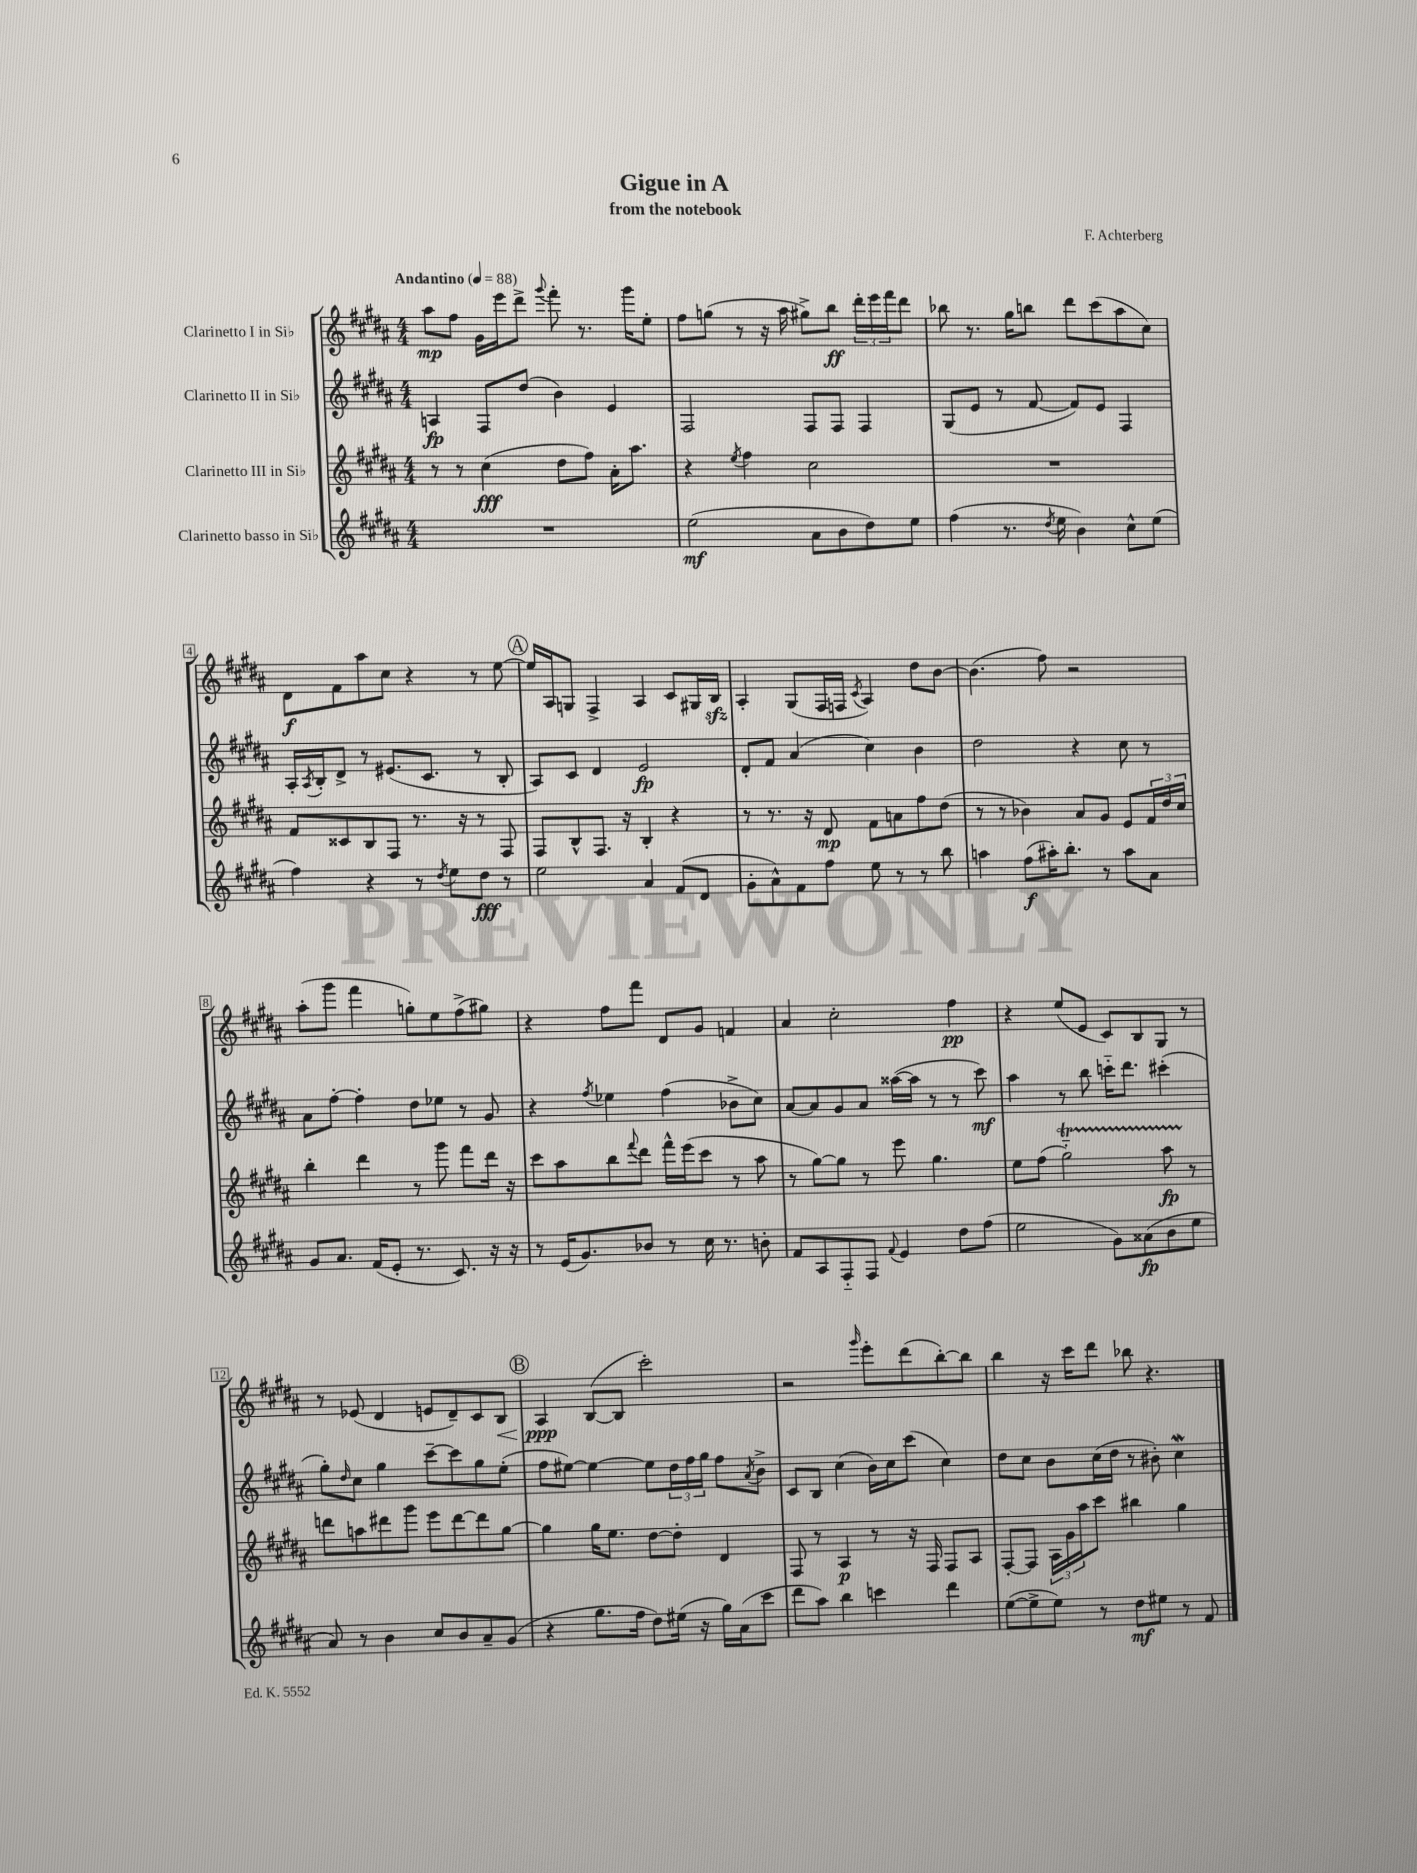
\header { title = "Gigue in A" composer = "F. Achterberg" subtitle = "from the notebook" }
<<
\new StaffGroup <<
\new Staff = "s0" \with { instrumentName = "Clarinetto I in Sib" } {
    \clef treble \key b \major \numericTimeSignature \time 4/4 \tempo "Andantino" 4 = 88
    ais''8\mp fis''8 gis'16 e'''16 dis'''8-> \appoggiatura { gis'''8 } fis'''8-. r8. gis'''16 e''8-. |
    fis''8 g''8( r8 r16 ais''16 gis''8->) b''8\ff \tuplet 3/2 { dis'''16-. e'''16 fis'''16 } dis'''8 |
    bes''8 r8. gis''16 b''8 dis'''8 cis'''8( ais''8 cis''8) |
    dis'8\f fis'8 ais''8 cis''8 r4 r8 e''8~ |
    \mark \markup { \circle "A" } e''16 ais16 g8 fis4-> ais4 cis'8 gis16 b16\sfz |
    ais4-. gis8( fis16 f16 \acciaccatura { cis'8 } ais4) dis''8 b'8~ |
    b'4.( fis''8) r2 |
    ais''8-.( gis'''8 fis'''4 g''8-.) e''8 fis''8->( gis''8) |
    r4 fis''8 fis'''8 dis'8 gis'8 f'4 |
    ais'4 cis''2-. fis''4\pp |
    r4 e''8( e'8 cis'8) b8 gis8 r8 |
    r8 ees'8( dis'4 e'8 dis'8--) cis'8 b8\< |
    \mark \markup { \circle "B" } ais4\ppp\! b8~( b8 cis'''2-.) |
    r2 \grace { gis'''16 } e'''8-. dis'''8( b''8~-.) b''8 |
    b''4 r16 cis'''16 dis'''8 bes''8 r4. \bar "|." |
}
\new Staff = "s1" \with { instrumentName = "Clarinetto II in Sib" } {
    \clef treble \key b \major \numericTimeSignature \time 4/4
    a4\fp fis8 dis''8( b'4) e'4 |
    fis2 fis8 fis8 fis4 |
    gis8( e'8 r8 fis'8~ fis'8) e'8 fis4 |
    ais16-. \acciaccatura { ais8 } b16-. dis'8-> r8 eis'8.( cis'8. r8 b8-. |
    \mark \markup { \circle "A" } ais8) cis'8 dis'4 e'2\fp |
    dis'8-. fis'8 ais'4( cis''4) b'4 |
    dis''2 r4 cis''8 r8 |
    ais'8 fis''8~-. fis''4-. dis''8 ees''8 r8 gis'8 |
    r4 \acciaccatura { fis''8 } ees''4 fis''4( bes'8-> cis''8) |
    ais'8~ ais'8 gis'8 ais'8 aisis''16~( aisis''16 r8 r8 cis'''8\mf) |
    ais''4 r8 b''8 c'''16-_ dis'''8. cis'''4-.( |
    gis''8-.) \grace { dis''16 } cis''8 gis''4 cis'''8~-- cis'''8 gis''8 e''8-.( |
    \mark \markup { \circle "B" } fis''8 eis''8~) eis''4~ eis''8 \tuplet 3/2 { dis''16 fis''16 gis''16 } fis''8 \acciaccatura { ais'8 } b'8-> |
    cis'8 b8 cis''4( b'16) cis''16 cis'''8( cis''4) |
    dis''8 cis''8 b'8 cis''16( dis''16 r8 bis'8-.) cis''4\mordent \bar "|." |
}
\new Staff = "s2" \with { instrumentName = "Clarinetto III in Sib" } {
    \clef treble \key b \major \numericTimeSignature \time 4/4
    r8 r8 cis''4\fff( dis''8 fis''8) ais'16-. ais''8. |
    r4 \acciaccatura { e''8 } fis''4 cis''2 |
    R1 |
    fis'8 cisis'8 b8 fis8 r8. r16 r8 fis8 |
    \mark \markup { \circle "A" } fis8 b8-^ fis8. r16 b4-. r4 |
    r8 r8. r16 dis'8\mp fis'8 a'8 fis''8 dis''8( |
    r8 r8 bes'4) ais'8 gis'8 e'8 \tuplet 3/2 { fis'16 dis''16 cis''16 } |
    b''4-. dis'''4 r8 gis'''8 fis'''8 dis'''16 r16 |
    cis'''8 ais''8 b''8 \appoggiatura { fis'''8 } dis'''8 fis'''16-^ e'''16( cis'''8 r8 ais''8 |
    r8 gis''8~) gis''8 r8 e'''8 gis''4. |
    e''8 fis''8( gis''2-_\startTrillSpan) ais''8\fp r8\stopTrillSpan |
    d'''8 a''8 dis'''8 gis'''8 e'''8 dis'''8~ dis'''8 gis''8~ |
    \mark \markup { \circle "B" } gis''4 gis''16 e''8. dis''8~ dis''8-. dis'4 |
    fis8 r8 ais4\p r8 r16 fis16 fis8 ais8 |
    fis8~-. fis8 \tuplet 3/2 { ais16 gis'16 ais''16 } cis'''8 bis''4 gis''4 \bar "|." |
}
\new Staff = "s3" \with { instrumentName = "Clarinetto basso in Sib" } {
    \clef treble \key b \major \numericTimeSignature \time 4/4
    R1 |
    e''2\mf( ais'8 b'8 dis''8) e''8 |
    fis''4( r8. \acciaccatura { dis''8 } e''16 b'4) cis''8-^ e''8( |
    fis''4) r4 r8 \acciaccatura { dis''8 } e''8 dis''8\fff r8 |
    \mark \markup { \circle "A" } e''2 ais'4 fis'8( dis'8 |
    gis'8-. ais'8-^) fis'8 fis''8 e''8 r8 r8 b''8 |
    a''4 fis''8\f( ais''16-.) b''8.-. r8 ais''8 ais'8 |
    gis'8 ais'8. fis'16( e'8-. r8. cis'8.) r16 r16 |
    r8 e'16( gis'8.) bes'8 r8 cis''16 r8. b'8-. |
    fis'8 ais8 fis8-_ fis8 \appoggiatura { fis'8 } e'4 dis''8 fis''8( |
    e''2 gis'8) aisis'8\fp( b'8 e''8 |
    ais'8) r8 b'4 cis''8 b'8 ais'8-- gis'8( |
    \mark \markup { \circle "B" } r4 gis''8. fis''16 dis''8) eis''16( r16 gis''16) ais'16( cis'''8 |
    dis'''8 ais''8) b''4 c'''4 dis'''4 |
    e''8~( e''8-> e''8) r8 dis''8\mf eis''8 r8 fis'8 \bar "|." |
}
>>
>>
\layout { \context { \Score \override BarNumber.stencil = #(make-stencil-boxer 0.1 0.3 ly:text-interface::print) } }
